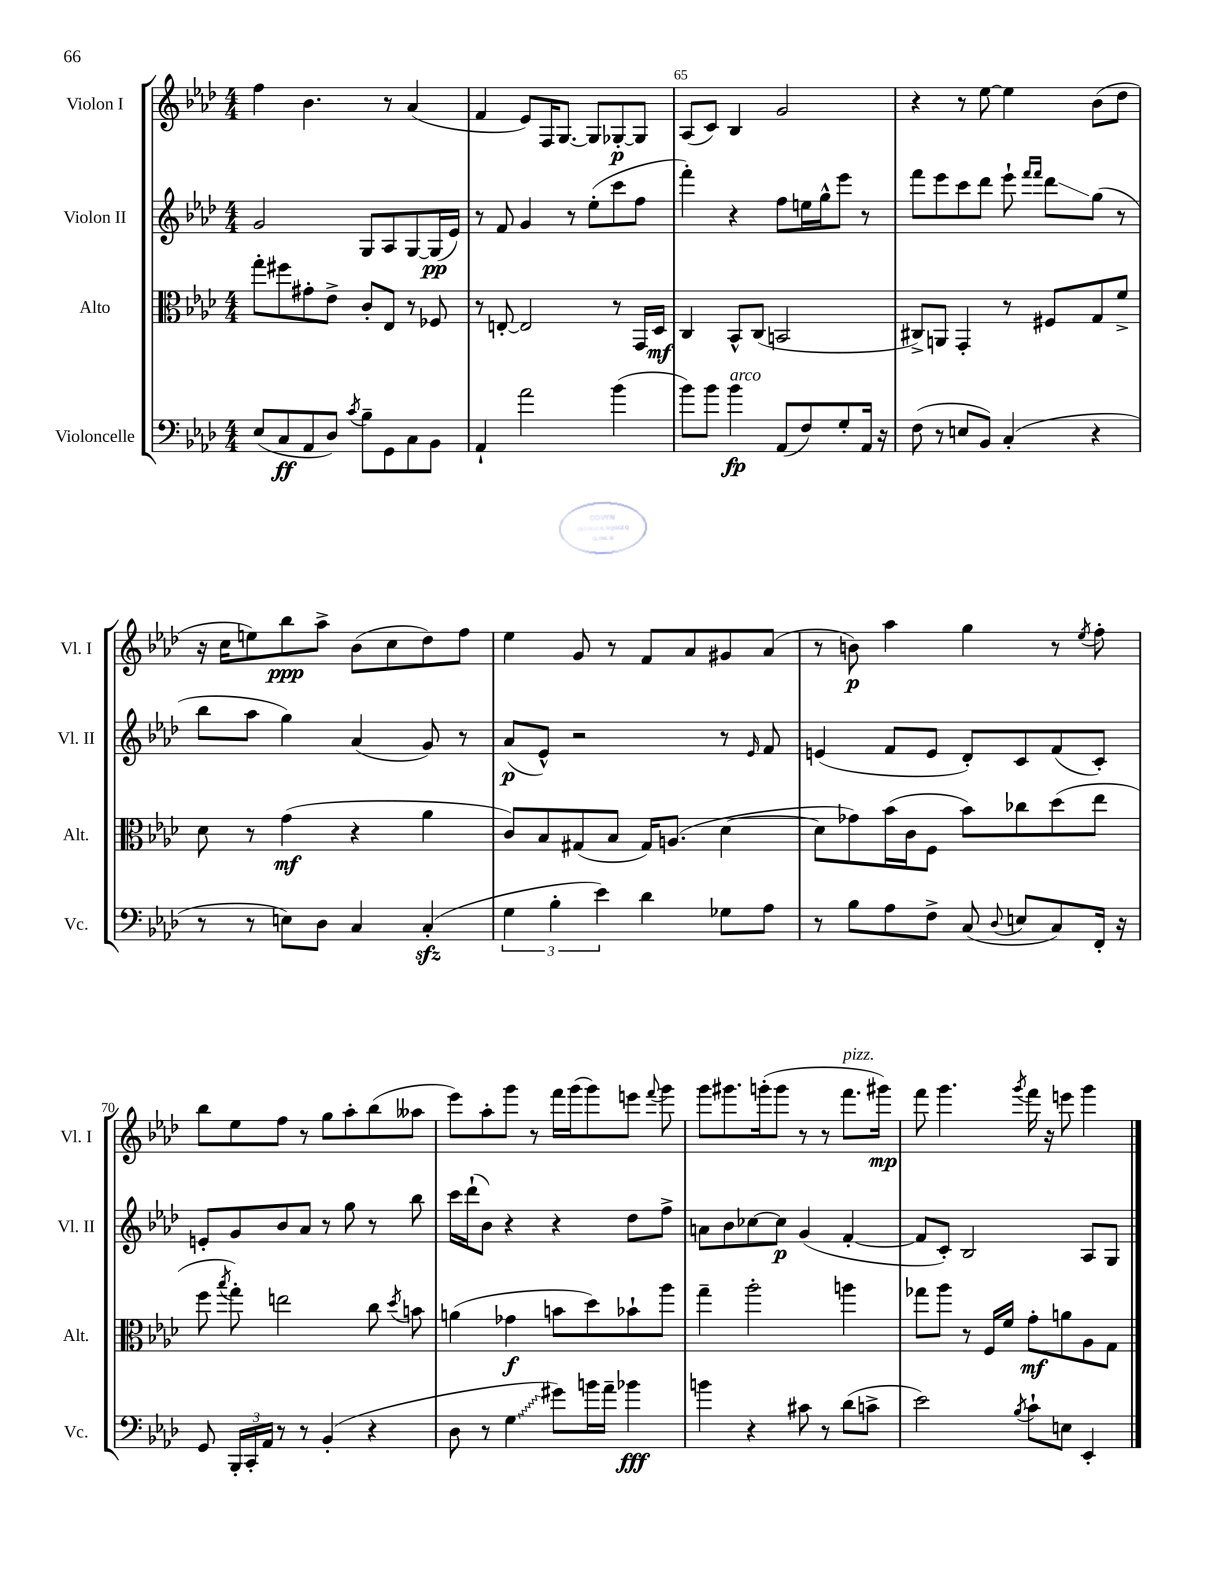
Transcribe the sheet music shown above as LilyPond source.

<<
\new StaffGroup <<
\new Staff = "s0" \with { instrumentName = "Violon I" shortInstrumentName = "Vl. I" } {
    \clef treble \key aes \major \numericTimeSignature \time 4/4
    \autoBeamOff f''4 bes'4. r8 aes'4( |
    f'4 ees'8[) f16 g8.]~ g8[ ges8~-.\p ges8] |
    aes8[( c'8]) bes4 g'2 |
    r4 r8 ees''8~ ees''4 bes'8[( des''8] |
    r16 c''16[ e''8) bes''8\ppp aes''8]-> bes'8[( c''8 des''8) f''8] |
    ees''4 g'8 r8 f'8[ aes'8 gis'8 aes'8]( |
    r8 b'8\p) aes''4 g''4 r8 \acciaccatura { ees''8 } f''8-. |
    bes''8[ ees''8 f''8] r8 g''8[ aes''8-. bes''8( aeses''8] |
    ees'''8[) aes''8-. g'''8] r8 f'''16[ g'''16( g'''8) e'''8] \appoggiatura { f'''8 } g'''8 |
    g'''8[ gis'''8. g'''16-.( g'''8] r8 r8 f'''8.[^\markup { \italic "pizz." } gis'''16]\mp) |
    f'''8 g'''4. \acciaccatura { g'''8 } f'''16 r16 e'''8 g'''4 \bar "|." |
}
\new Staff = "s1" \with { instrumentName = "Violon II" shortInstrumentName = "Vl. II" } {
    \clef treble \key aes \major \numericTimeSignature \time 4/4
    \autoBeamOff g'2 g8[ aes8 g8~ g16\pp( ees'16]) |
    r8 f'8 g'4 r8 ees''8[-.( c'''8 f''8] |
    f'''4-.) r4 f''8[ e''16 g''16-^ ees'''8] r8 |
    f'''8[ ees'''8 c'''8 des'''8] ees'''8-! \grace { f'''16[ f'''16] } des'''8[\glissando g''8]( r8 |
    bes''8[ aes''8] g''4) aes'4( g'8) r8 |
    aes'8[\p( ees'8]-^) r2 r8 \grace { ees'16 } f'8 |
    e'4( f'8[ e'8] des'8[-.) c'8 f'8( c'8]-.) |
    e'8[-. g'8 bes'8 aes'8] r8 g''8 r8 bes''8 |
    c'''16[ des'''16-!( bes'8]) r4 r4 des''8[ f''8]-> |
    a'8[ bes'8 ces''8~ ces''8]\p g'4( f'4~-. |
    f'8[ c'8]-.) bes2 aes8[ g8] \bar "|." |
}
\new Staff = "s2" \with { instrumentName = "Alto" shortInstrumentName = "Alt." } {
    \clef alto \key aes \major \numericTimeSignature \time 4/4
    \autoBeamOff g''8[-. fis''8 gis'8-. ees'8]-> c'8[-. ees8] r8 fes8 |
    r8 e8~-. e2 r8 g,16[ des16]\mf |
    c4 bes,8[-^ c8]( b,2 |
    cis8[->) a,8] g,4-. r8 fis8[ g8 f'8]-> |
    des'8 r8 g'4\mf( r4 aes'4 |
    c'8[) bes8 gis8( bes8] gis16[) a8.]( des'4~ |
    des'8[ ges'8) bes'16( c'16 f8] bes'8[) ces''8 des''8( ees''8] |
    f''8 \acciaccatura { bes''8 } g''8-.) e''2 c''8 \acciaccatura { des''8 } b'8 |
    a'4( ges'4\f b'8[ des''8) bes'8-! aes''8] |
    g''4-- aes''2-. a''4 |
    ges''8[ aes''8] r8 f16[ f'16] g'8[-.\mf a'8 aes8 g8] \bar "|." |
}
\new Staff = "s3" \with { instrumentName = "Violoncelle" shortInstrumentName = "Vc." } {
    \clef bass \key aes \major \numericTimeSignature \time 4/4
    \autoBeamOff ees8[( c8\ff aes,8 des8]) \acciaccatura { c'8 } bes8[-- g,8 c8 bes,8] |
    aes,4-! aes'2 bes'4( |
    bes'8[) bes'8] bes'4\fp^\markup { \italic "arco" } aes,8[( f8) g8-. aes,16] r16 |
    f8( r8 e8[ bes,8]) c4-.( r4 |
    r8 r8 e8[) des8] c4 c4-.\sfz( |
    \tuplet 3/2 { g4 bes4-. ees'4) } des'4 ges8[ aes8] |
    r8 bes8[ aes8 f8]-> c8( \appoggiatura { des8 } e8[ c8) f,16]-. r16 |
    g,8 \tuplet 3/2 { bes,,16[-. c,16-. aes,16] } r8 r8 bes,4-.( r4 |
    des8 r8 \once \override Glissando.style = #'zigzag g4\glissando gis'8[) b'16 aes'16]-- bes'4\fff |
    b'4 r4 cis'8 r8 des'8[( c'8]-> |
    ees'2) \acciaccatura { bes8 } c'8[-! e8] ees,4-. \bar "|." |
}
>>
>>
\layout { \context { \Score currentBarNumber = #63 \override BarNumber.break-visibility = ##(#f #t #t) barNumberVisibility = #(every-nth-bar-number-visible 5) } }
